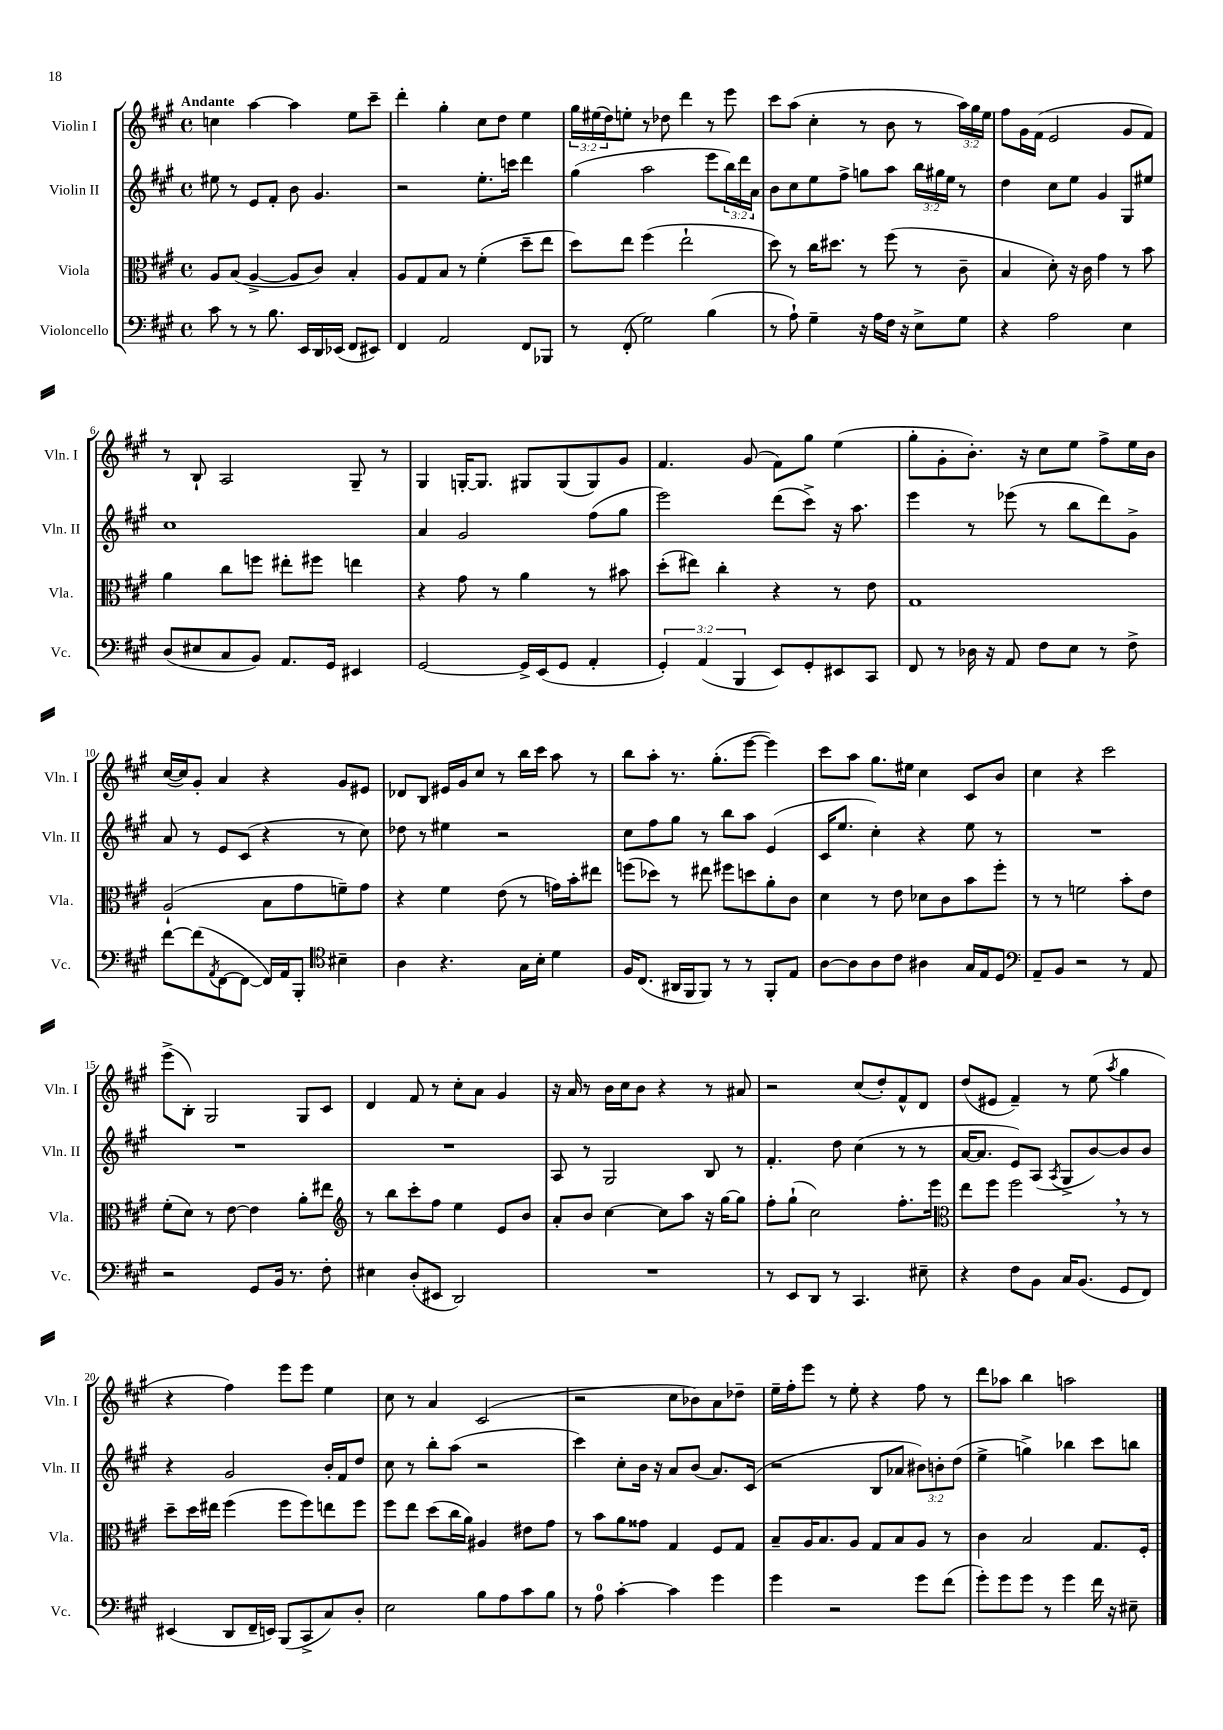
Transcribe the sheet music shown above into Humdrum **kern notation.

**kern	**kern	**kern	**kern
*staff4	*staff3	*staff2	*staff1
*clefF4	*clefC3	*clefG2	*clefG2
*k[f#c#g#]	*k[f#c#g#]	*k[f#c#g#]	*k[f#c#g#]
*M4/4	*M4/4	*M4/4	*M4/4
*met(c)	*met(c)	*met(c)	*met(c)
8c#\	8A/L	8ee#\	4cc\
8r	(8B/J	8r	.
8r	[4A^/	8e/L	[4aa\
8.B\	.	8f#'/J	.
.	8A/]L	8b\	4aa\]
16EE/LL	.	.	.
16DD/	8c#/J)	4.g#/	.
(16EE-/JJ	.	.	.
8FF#/L	4B'/	.	8ee\L
8EE#/J)	.	.	8ccc#~\J
=	=	=	=
4FF#/	8A/L	2r	4ddd'\
.	8G#/	.	.
2AA/	8B/J	.	4gg#'\
.	8r	.	.
.	(4f#'\	8.ee'\L	8cc#\L
.	.	.	8dd\J
.	.	16ccc\Jk	.
8FF#/L	8dd~\L	4ddd\	4ee\
8BBB-/J	8ee\J	.	.
=	=	=	=
8r	8dd\L)	(4gg#\	24gg#\LL
.	.	.	(24ee#\
.	.	.	24dd\J)
(8FF#'/	8ee\J	.	8ee'\J
2G#\)	(4ff#\	2aa\	8r
.	.	.	8dd-\
.	2ee`\	.	4ddd\
(4B\	.	8eee\L	8r
.	.	24bb\L)	8eee\
.	.	24ddd\	.
.	.	24a\JJ	.
=	=	=	=
8r	8dd\)	8b\L	8ccc#\L
8A`\)	8r	8cc#\	(8aa\J
4G#~\	16cc#\LK	8ee\	4cc#'\
.	8.dd#\J	.	.
.	.	8ff#^\J	.
16r	8r	8gg\L	8r
16A\LL	.	.	.
16F#\JJ	(8ff#\	8aa\J	8b\
16r	.	.	.
8E^\L	8r	24bb\LL	8r
.	.	24gg#\	.
.	.	24ee\JJ	.
8G#\J	8c#~\	8r	24aa\LL)
.	.	.	24gg#\
.	.	.	24ee\JJ
=	=	=	=
4r	4B/	4dd\	8ff#\L
.	.	.	16g#\L
.	.	.	(16f#\JJ
2A\	8d'\)	8cc#\L	2e/
.	16r	8ee\J	.
.	16c#\	.	.
.	4g#\	4g#/	.
4E\	8r	8G#/L	8g#/L
.	8b\	8ee#/J	8f#/J)
=	=	=	=
(8D/L	4a\	1cc#	8r
8E#/	.	.	8B`/
8C#/	8cc#\L	.	2A/
8BB/J)	8ff\J	.	.
8.AA/L	8ee#'\L	.	.
.	8ff#\J	.	.
16GG#/Jk	.	.	.
4EE#/	4ee\	.	8G#~/
.	.	.	8r
=	=	=	=
[2GG#/	4r	4a/	4G#/
.	8g#\	2g#/	[16G'/LK
.	.	.	8.G/]J
.	8r	.	.
16GG#^/]LL	4a\	.	8G#/L
(16EE/J	.	.	.
8GG#/J	.	.	(8G#/
4AA'/	8r	(8ff#\L	8G#/)
.	8b#\	8gg#\J	8g#/J
=	=	=	=
6GG#'/)	(8dd'\L	2eee\)	4.f#/
.	8ee#\J)	.	.
(6AA/	.	.	.
.	4cc#'\	.	.
6BBB/	.	.	.
.	.	.	(8g#/
8EE/L)	4r	(8ddd\L	8f#\L)
8GG#'/	.	8ccc#^\J)	8gg#\J
8EE#/	8r	16r	(4ee\
.	.	8.aa\	.
8CC#/J	8e\	.	.
=	=	=	=
8FF#/	1G#	4eee\	8gg#'\L
8r	.	.	8g#'\
16D-\	.	8r	8.b'\J)
16r	.	.	.
8AA/	.	(8eee-\	.
.	.	.	16r
8F#\L	.	8r	8cc#\L
8E\J	.	8bb\L	8ee\J
8r	.	8ddd\)	8ff#^\L
8F#^\	.	8g#^\J	16ee\L
.	.	.	16b\JJ
=	=	=	=
[8f#\L	(2A`/	8a/	([16cc#/LL
.	.	.	16cc#/]J)
(8f#\]	.	8r	8g#'/J
8qAA/	.	.	.
[8FF#\	.	8e/L	4a/
8FF#\_J	.	(8c#/J	.
16FF#/]LL)	8B\L	4r	4r
16AA/J	.	.	.
8BBB'/J	8g#\	.	.
*clefC4	*	*	*
4B#~\	8f~\)	8r	8g#/L
.	8g#\J	8cc#\)	8e#/J
=	=	=	=
4A\	4r	8dd-\	8d-/L
.	.	8r	8B/J
4.r	4f#\	4ee#\	16e#/LL
.	.	.	16g#/J
.	.	.	8cc#/J
.	(8e\	2r	8r
16G#\LL	8r	.	16bb\LL
16B'\JJ	.	.	16ccc#\JJ
4d\	16g\LL)	.	8aa\
.	16b'\J	.	.
.	8ee#\J	.	8r
=	=	=	=
16F#/LK	(8ff\L	8cc#\L	8bb\L
(8.C#/J	.	.	.
.	8dd-\J)	8ff#\	8aa'\J
16AA#/LL	8r	8gg#\J	8.r
16FF#/J	.	.	.
8FF#/J)	8ee#\	8r	.
.	.	.	(8.gg#'\L
8r	8ff#\L	8bb\L	.
8r	8dd\	8aa\J	[8eee\J
8FF#'/L	8a'\	(4e/	4eee\])
8E/J	8c#\J	.	.
=	=	=	=
[8A\L	4d\	16c#/LK	8ccc#\L
.	.	8.ee/J	.
8A\]	.	.	8aa\J
8A\	8r	4cc#'\)	8.gg#\L
8c#\J	8e\	.	.
.	.	.	16ee#\Jk
4A#\	8d-\L	4r	4cc#\
.	8c#\	.	.
16G#/LL	8b\	8ee\	8c#/L
16E/J	.	.	.
8D/J	8ff#'\J	8r	8b/J
=	=	=	=
*clefF4	*	*	*
8AA~/L	8r	1r	4cc#\
8BB/J	8r	.	.
2r	2f\	.	4r
.	.	.	2ccc#\
8r	8b'\L	.	.
8AA/	8e\J	.	.
=	=	=	=
2r	(8f#'\L	1r	(8eee^\L
.	8d\J)	.	8B'\J)
.	8r	.	2G#/
.	[8e\	.	.
8GG#/L	4e\]	.	.
16BB/Jk	.	.	.
8.r	.	.	.
.	8a'\L	.	8G#/L
8F#'\	8ee#\J	.	8c#/J
=	=	=	=
*	*clefG2	*	*
4E#\	8r	1r	4d/
.	8bb\L	.	.
(8D'/L	8ccc#'\	.	8f#/
8EE#/J	8ff#\J	.	8r
2DD/)	4ee\	.	8cc#'\L
.	.	.	8a\J
.	8e/L	.	4g#/
.	8b/J	.	.
=	=	=	=
1r	8a'/L	8A/	16r
.	.	.	16a/
.	8b/J	8r	8r
.	[4cc#\	2G#/	16b\LL
.	.	.	16cc#\J
.	.	.	8b\J
.	8cc#\]L	.	4r
.	8aa\J	.	.
.	16r	8B/	8r
.	[16gg#\LK	.	.
.	8gg#\]J	8r	8a#/
=	=	=	=
8r	8ff#'\L	4.f#'/	2r
8EE/L	(8gg#`\J	.	.
8DD/J	2cc#\)	.	.
8r	.	8dd\	.
4.CC#/	.	(4cc#\	(8cc#/L
.	.	.	8dd'/)
.	8.ff#'\L	8r	8f#^^/
8E#~\	.	8r	8d/J
.	16eee\Jk	.	.
=	=	=	=
*	*clefC3	*	*
4r	8ee\L	[16a/LK	(8dd/L
.	.	8.a/]J	.
.	8ff#\J	.	8e#/J
8F#\L	2ff#\	8e/L)	4f#~/)
8BB\J	.	(8A/J	.
.	.	8qA/	.
16C#/LK	.	8G#^/L	8r
(8.BB/J	.	.	.
.	.	[8b/)	(8ee\
.	.	.	8qaa/
8GG#/L	8r	8b/]	4gg#\
8FF#/J)	8r	8b/J	.
=	=	=	=
(4EE#/	8dd~\L	4r	4r
.	16dd\L	.	.
.	16ee#\JJ	.	.
8DD/L	(4ff#\	2g#/	4ff#\)
16FF#~/L	.	.	.
16EE/JJ)	.	.	.
(8BBB/L	8ff#\L	.	8eee\L
8CC#^/	8ff#\)	.	8eee\J
8C#/)	8ee\	16b'/LL	4ee\
.	.	16f#/J	.
8D'/J	8ff#\J	8dd/J	.
=	=	=	=
2E\	8ff#\L	8cc#\	8cc#\
.	8ee\J	8r	8r
.	(8dd\L	8bb'\L	4a/
.	16cc#\L	(8aa\J	.
.	16a\JJ)	.	.
8B\L	4A#/	2r	(2c#/
8A\	.	.	.
8c#\	8e#\L	.	.
8B\J	8g#\J	.	.
=	=	=	=
8r	8r	4ccc#\)	2r
8A\	8b\L	.	.
[4c#'\	8a\	8cc#'\L	.
.	8g##\J	16b\Jk	.
.	.	16r	.
4c#\]	4G#/	8a/L	8cc#\L
.	.	(8b/J	8b-\)
4g#\	8F#/L	8.a/L)	8a\
.	8G#/J	.	8dd-~\J
.	.	(16c#/Jk	.
=	=	=	=
4g#\	8B~/L	2r	16ee~\LL
.	.	.	16ff#'\J
.	16A/K	.	8eee\J
.	8.B/	.	.
2r	.	.	8r
.	8A/J	.	8ee'\
.	8G#/L	8B/L	4r
.	8B/	8a-/J	.
8g#\L	8A/J	12b#\L)	8ff#\
.	.	12b'\	.
(8f#\J	8r	.	8r
.	.	(12dd\J	.
=	=	=	=
8g#'\L)	4c#\	4ee^\	8ddd\L
8g#\	.	.	8aa-\J
8g#\J	2B/	4gg^\)	4bb\
8r	.	.	.
4g#\	.	4bb-\	2aa\
16f#\	8.G#/L	8ccc#\L	.
16r	.	.	.
8E#~\	.	8bb\J	.
.	16F#'/Jk	.	.
==	==	==	==
*-	*-	*-	*-
